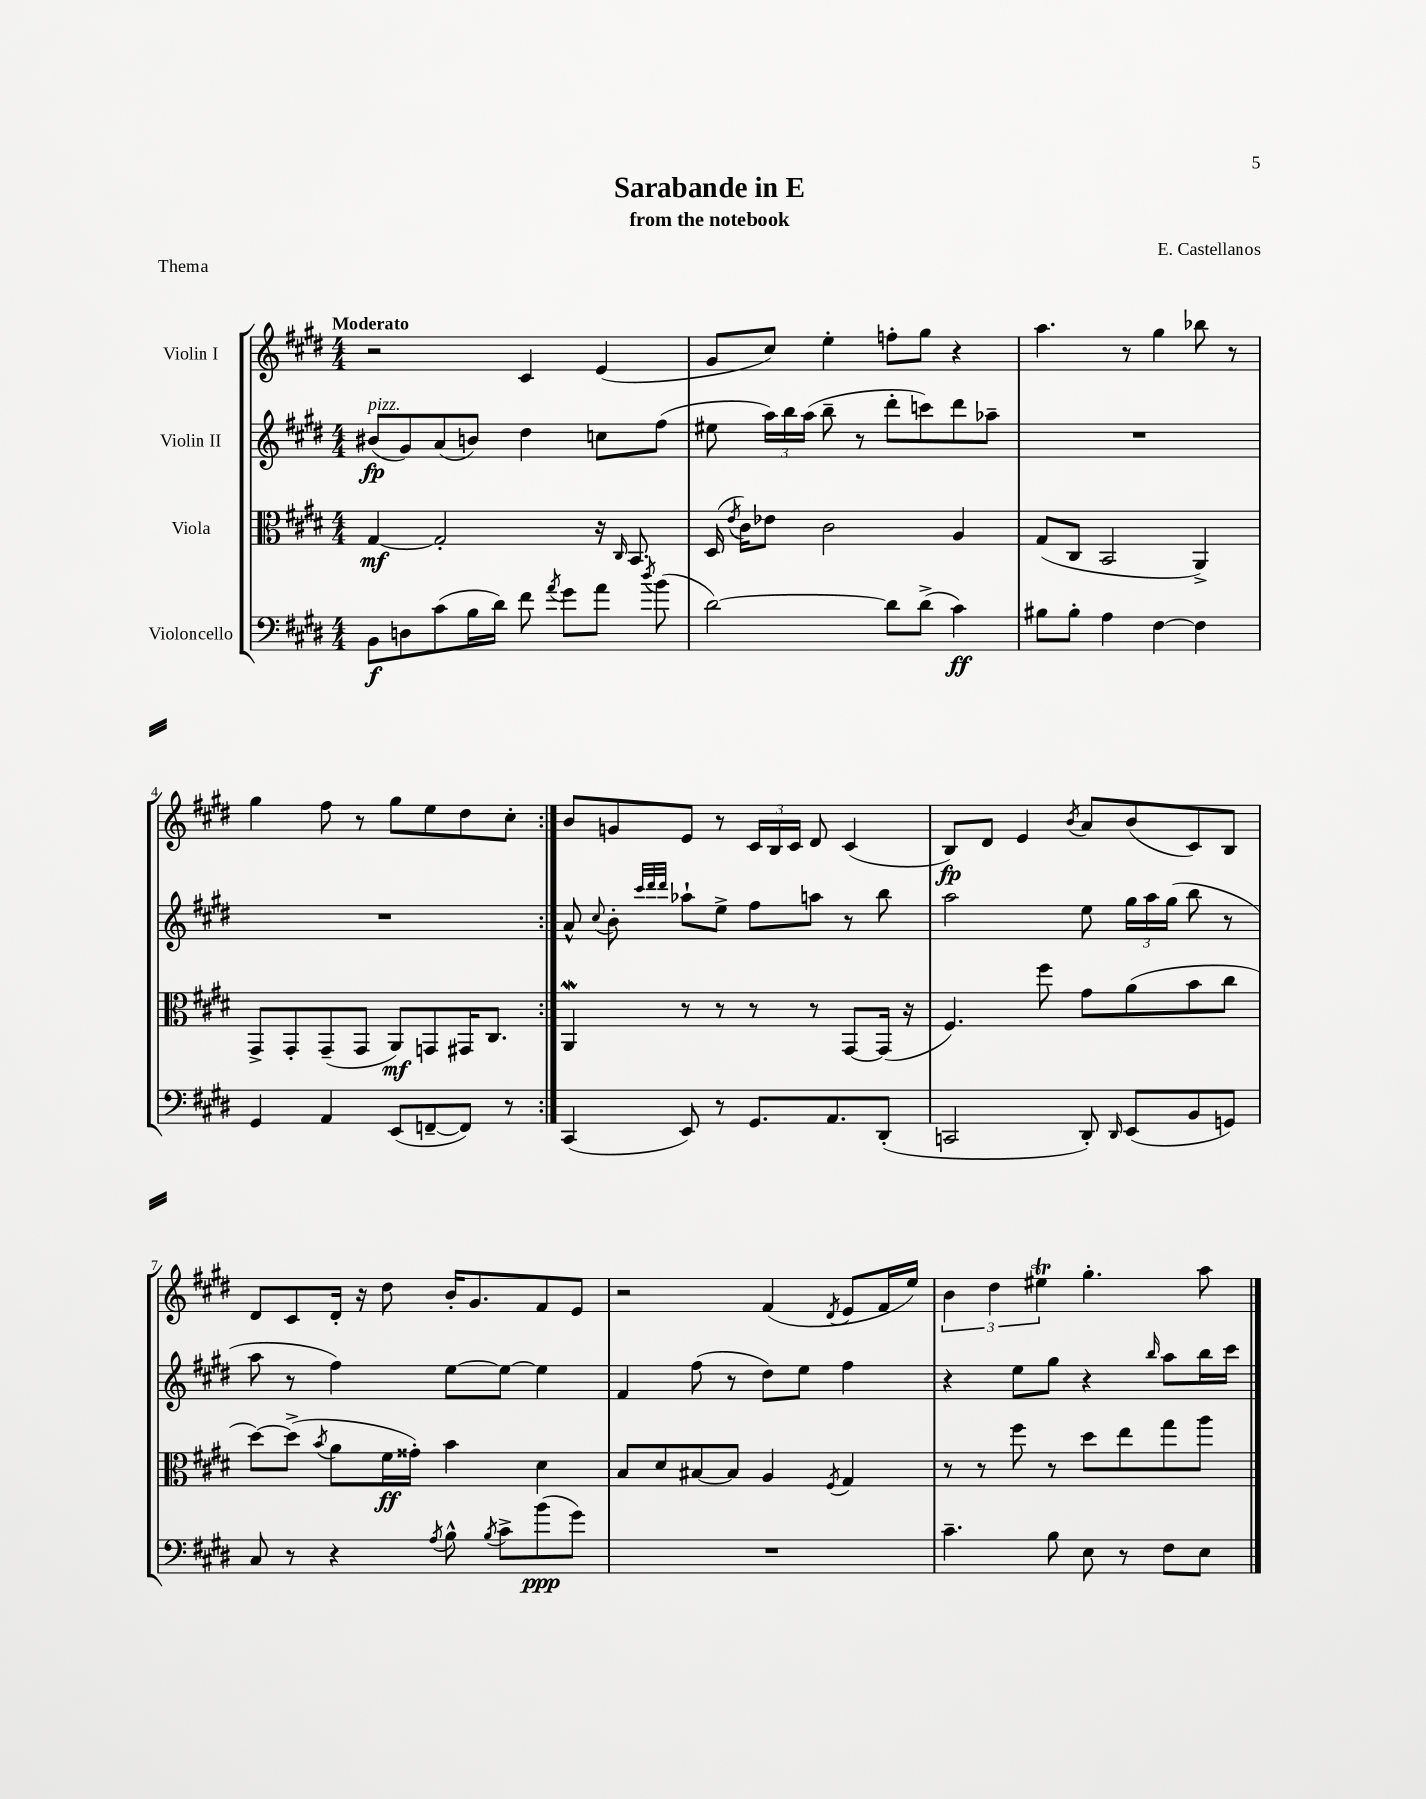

**kern	**kern	**kern	**kern
*staff4	*staff3	*staff2	*staff1
*clefF4	*clefC3	*clefG2	*clefG2
*k[f#c#g#d#]	*k[f#c#g#d#]	*k[f#c#g#d#]	*k[f#c#g#d#]
*M4/4	*M4/4	*M4/4	*M4/4
8BB	[4G#	(8b#	2r
8D	.	8g#)	.
(8c#	2G#']	(8a	.
16B	.	8b)	.
16d#)	.	.	.
8f#	.	4dd#	4c#
8qa	.	.	.
8g#	.	.	.
8a	16r	8cc	(4e
.	16qqC#	.	.
.	8.BB	.	.
8qdd#	.	.	.
(8b	.	(8ff#	.
=	=	=	=
[2d#)	(16D#	8ee#	8g#
.	8qe	.	.
.	16c#)	.	.
.	8e-	24aa)	8cc#)
.	.	24bb	.
.	.	(24aa	.
.	2c#	8bb~	4ee'
.	.	8r	.
8d#]	.	8ddd#'	8ff'
(8d#^	.	8ccc)	8gg#
4c#)	4A	8ddd#	4r
.	.	8aa-~	.
=	=	=	=
8B#	(8G#	1r	4.aa
8B#'	8C#	.	.
4A	2BB	.	.
.	.	.	8r
[4F#	.	.	4gg#
4F#]	4AA^)	.	8bb-
.	.	.	8r
=	=	=	=
4GG#	8GG#^	1r	4gg#
.	8GG#'	.	.
4AA	(8GG#~	.	8ff#
.	8GG#	.	8r
(8EE	8AA)	.	8gg#
[8FF~	8GG	.	8ee
8FF])	16GG#	.	8dd#
.	8.C#	.	.
8r	.	.	8cc#'
=:|!	=:|!	=:|!	=:|!
(4CC#	4AA	8a^^	8b
.	.	8qqcc#	.
.	.	8b'	8g
.	.	32qqccc#	.
.	.	32qqddd#	.
.	.	32qqddd#	.
8EE)	8r	8aa-`	8e
8r	8r	8ee^	8r
8.GG#	8r	8ff#	24c#
.	.	.	24B
.	.	.	24c#
.	8r	8aa	8d#
8.AA	.	.	.
.	[8GG#	8r	(4c#
(8DD#'	(16GG#]	8bb	.
.	16r	.	.
=	=	=	=
2CC	4.F#)	2aa	8B)
.	.	.	8d#
.	.	.	4e
.	8ff#	.	.
.	.	.	8qb
8DD#')	8g#	8ee	8a
16qqDD#	.	.	.
(8EE	(8a	24gg#	(8b
.	.	24aa	.
.	.	(24gg#	.
8BB	8b	8bb	8c#)
8GG)	8cc#	8r	8B
=	=	=	=
8C#	[8dd#)	8aa	8d#
8r	(8dd#^]	8r	8c#
.	8qb	.	.
4r	8a	4ff#)	16d#'
.	.	.	16r
.	16f#	.	8dd#
.	16g##')	.	.
8qA	.	.	.
8B^^	4b	[8ee	16b'
.	.	.	8.g#
8qB	.	.	.
8c#^	.	8ee_	.
(8b	4d#	4ee]	8f#
8g#)	.	.	8e
=	=	=	=
1r	8B	4f#	2r
.	8d#	.	.
.	[8B#	(8ff#	.
.	8B#]	8r	.
.	4A	8dd#)	(4f#
.	.	8ee	.
.	8qF#	.	8qd#
.	4G#	4ff#	8e
.	.	.	16f#
.	.	.	16ee)
=	=	=	=
4.c#~	8r	4r	6b
.	8r	.	.
.	.	.	6dd#
.	8ff#	8ee	.
.	.	.	6ee#
8B	8r	8gg#	.
8E	8dd#	4r	4.gg#'
8r	8ee	.	.
.	.	16qqbb	.
8F#	8gg#	8aa	.
8E	8aa	16bb	8aa
.	.	16ccc#	.
==	==	==	==
*-	*-	*-	*-
